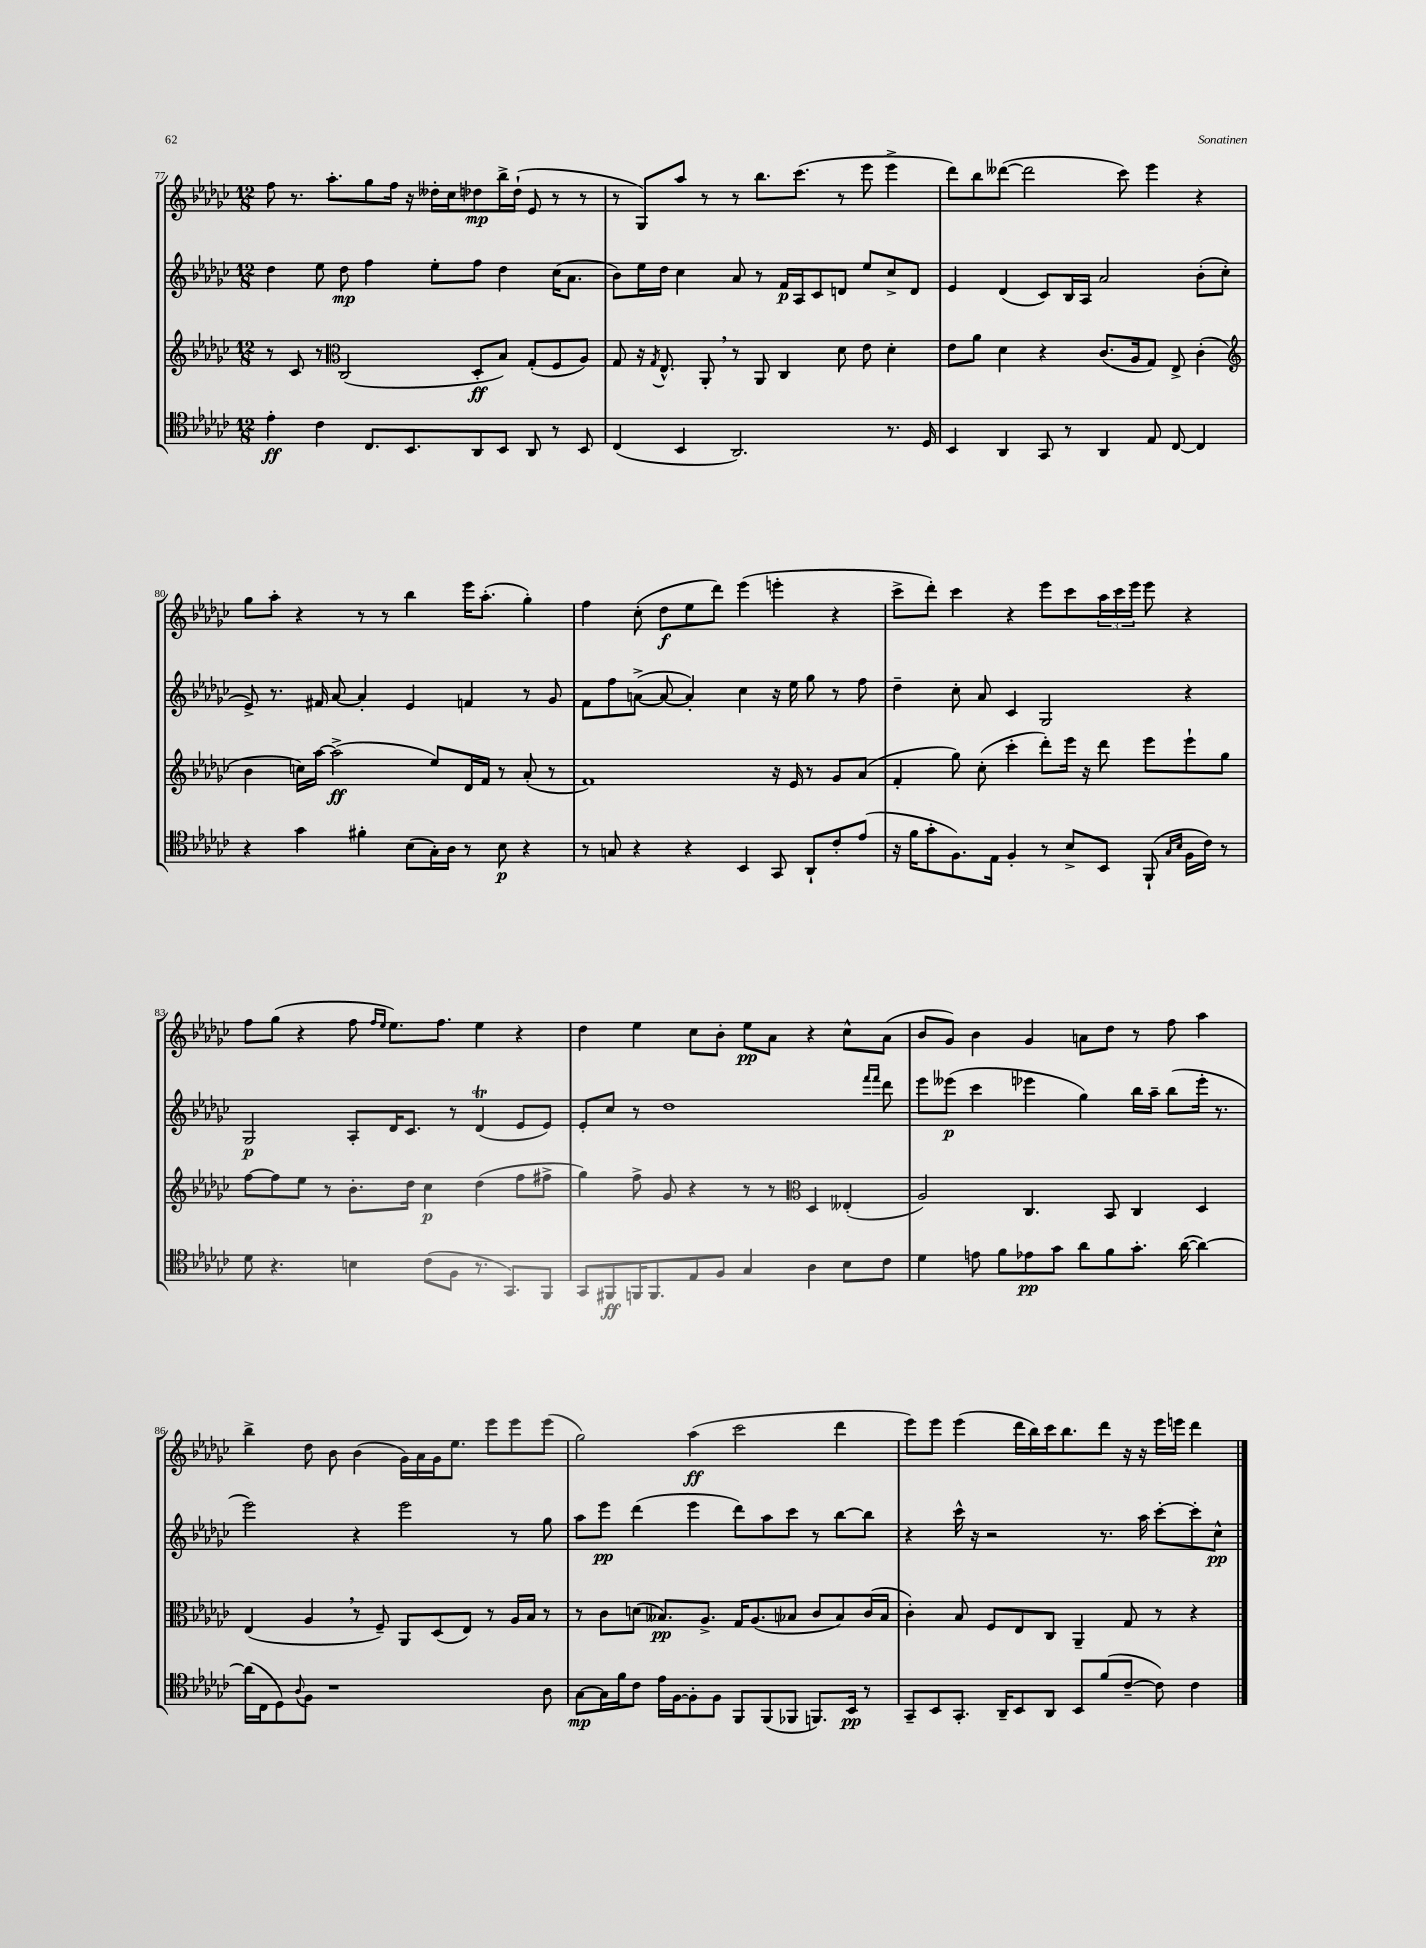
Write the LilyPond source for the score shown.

<<
\new StaffGroup <<
\new Staff = "s0" {
    \clef treble \key ges \major \numericTimeSignature \time 12/8
    f''8 r8. aes''8.-. ges''8 f''16 r16 deses''16-. ces''16 des''8\mp bes''16-> des''16-!( ees'8 r8 r8 |
    r8 ges8) aes''8 r8 r8 bes''8. ces'''8.( r8 ees'''8 ees'''4-> |
    des'''8) bes''8 deses'''8~( deses'''2 ces'''8) ees'''4 r4 |
    ges''8 aes''8-. r4 r8 r8 bes''4 ees'''16 aes''8.-.( ges''4-.) |
    f''4 ces''8-.( des''8\f ees''8 des'''8) ees'''4( e'''4-. r4 |
    ces'''8-> des'''8-.) ces'''4 r4 ees'''8 ces'''8 \tuplet 3/2 { aes''16 ces'''16 ees'''16 } ees'''8 r4 |
    f''8 ges''8( r4 f''8 \grace { f''16 ees''16 } ees''8.) f''8. ees''4 r4 |
    des''4 ees''4 ces''8 bes'8-. ees''8\pp aes'8 r4 ces''8-^ aes'8( |
    bes'8 ges'8) bes'4 ges'4 a'8 des''8 r8 f''8 aes''4 |
    bes''4-> des''8 bes'8 bes'4( ges'16) aes'16 ges'16 ees''8. ees'''8 ees'''8 ees'''8( |
    ges''2) aes''4\ff( ces'''2 des'''4 |
    ees'''8) ees'''8 ees'''4( des'''16 bes''16) ces'''16 bes''8. des'''8 r16 r16 ees'''16 e'''16 des'''4 \bar "|." |
}
\new Staff = "s1" {
    \clef treble \key ges \major \numericTimeSignature \time 12/8
    des''4 ees''8 des''8\mp f''4 ees''8-. f''8 des''4 ces''16( aes'8. |
    bes'8) ees''16 des''16 ces''4 aes'8 r8 f'16\p aes16 ces'8 d'8 ees''8 ces''8-> d'8 |
    ees'4 des'4( ces'8) bes16 aes16 aes'2 bes'8-.( ces''8-. |
    ees'8->) r8. fis'16 aes'8~ aes'4-. ees'4 f'4 r8 ges'8 |
    f'8 f''8 a'8~->( a'8~ a'4-.) ces''4 r16 ees''16 ges''8 r8 f''8 |
    des''4-- ces''8-. aes'8 ces'4 ges2 r4 |
    ges2\p aes8-. des'16 ces'8. r8 des'4\trill( ees'8 ees'8) |
    ees'8-. ces''8 r8 des''1 \grace { f'''16 f'''16 } des'''8 |
    ees'''8 eeses'''8\p( ces'''4 ees'''4 ges''4) bes''16 aes''16-- bes''8( ees'''16-. r8. |
    ees'''2) r4 ees'''2 r8 ges''8 |
    aes''8 ees'''8\pp des'''4( ees'''4 des'''8) aes''8 ces'''8 r8 bes''8~ bes''8 |
    r4 ces'''16-^ r16 r2 r8. aes''16 ces'''8~-. ces'''8-. ces''8-^\pp \bar "|." |
}
\new Staff = "s2" {
    \clef treble \key ges \major \numericTimeSignature \time 12/8
    r8 ces'8 r8 \clef alto ces2( des8-.\ff bes8) ges8-.( f8 aes8) |
    ges8 r16 \acciaccatura { ges8 } ees8.-^ aes,8-. \breathe r8 aes,8 ces4 des'8 ees'8 des'4-. |
    ees'8 aes'8 des'4 r4 ces'8.( aes16 ges8) ees8-> ces'4-.( |
    \clef treble bes'4 c''16) aes''16~ aes''2->\ff( ees''8) des'16 f'16 r8 aes'8-.( r8 |
    f'1) r16 ees'16 r8 ges'8 aes'8( |
    f'4-. ges''8) ces''8-.( ces'''4-. des'''8-.) ees'''16 r16 des'''8 ees'''8 ees'''8-! ges''8 |
    f''8~ f''8 ees''8 r8 bes'8.-. des''16 ces''4\p des''4( f''8 fis''8-> |
    ges''4) f''8-> ges'8 r4 r8 r8 \clef alto des4 eeses4-.( |
    aes2) ces4. bes,8 ces4 des4 |
    ees4( aes4 \breathe r8 f8--) aes,8 des8( ees8) r8 aes16 bes16 r8 |
    r8 ces'8 d'8( beses8.\pp) aes8.-> ges16 aes8.( bes8 ces'8 bes8) ces'16( bes16 |
    ces'4-.) bes8 f8 ees8 ces8 aes,4-- ges8 r8 r4 \bar "|." |
}
\new Staff = "s3" {
    \clef tenor \key ges \major \numericTimeSignature \time 12/8
    ees'4-.\ff ces'4 ces8. bes,8. aes,8 bes,8 aes,8 r8 bes,8 |
    ces4( bes,4 aes,2.) r8. des16 |
    bes,4 aes,4 ges,8 r8 aes,4 ees8 ces8~ ces4 |
    r4 ges'4 fis'4-. bes8( ges16-.) aes16 r8 bes8\p r4 |
    r8 g8 r4 r4 bes,4 ges,8 aes,8-! ces'8-. ees'8( |
    r16 f'16 ges'8-. f8.) ees16 f4-. r8 bes8-> bes,8 f,8-!( \grace { ges16 bes16 } f16 ces'16) r8 |
    des'8 r4. b4 ces'8( f8 r8. ges,8.) f,8 |
    ges,8 fis,8\ff f,16 f,8. ees8 f8 ges4 aes4 bes8 ces'8 |
    des'4 e'8 f'8 ees'8\pp ges'8 aes'8 f'8 ges'8.-. aes'16~( aes'4~) |
    aes'16( ces16 des8) \appoggiatura { aes8 } f8 r1 aes8 |
    ges8~\mp ges16 f'16 ces'8 ees'16 f16~ f8-. f8 f,8 f,8( fes,8 f,8.) bes,16\pp r8 |
    ges,8-- bes,8 ges,8.-. aes,16-- bes,8 aes,8 bes,8 f'8( ces'8~-- ces'8) ces'4 \bar "|." |
}
>>
>>
\layout { \context { \Score currentBarNumber = #77 } }
